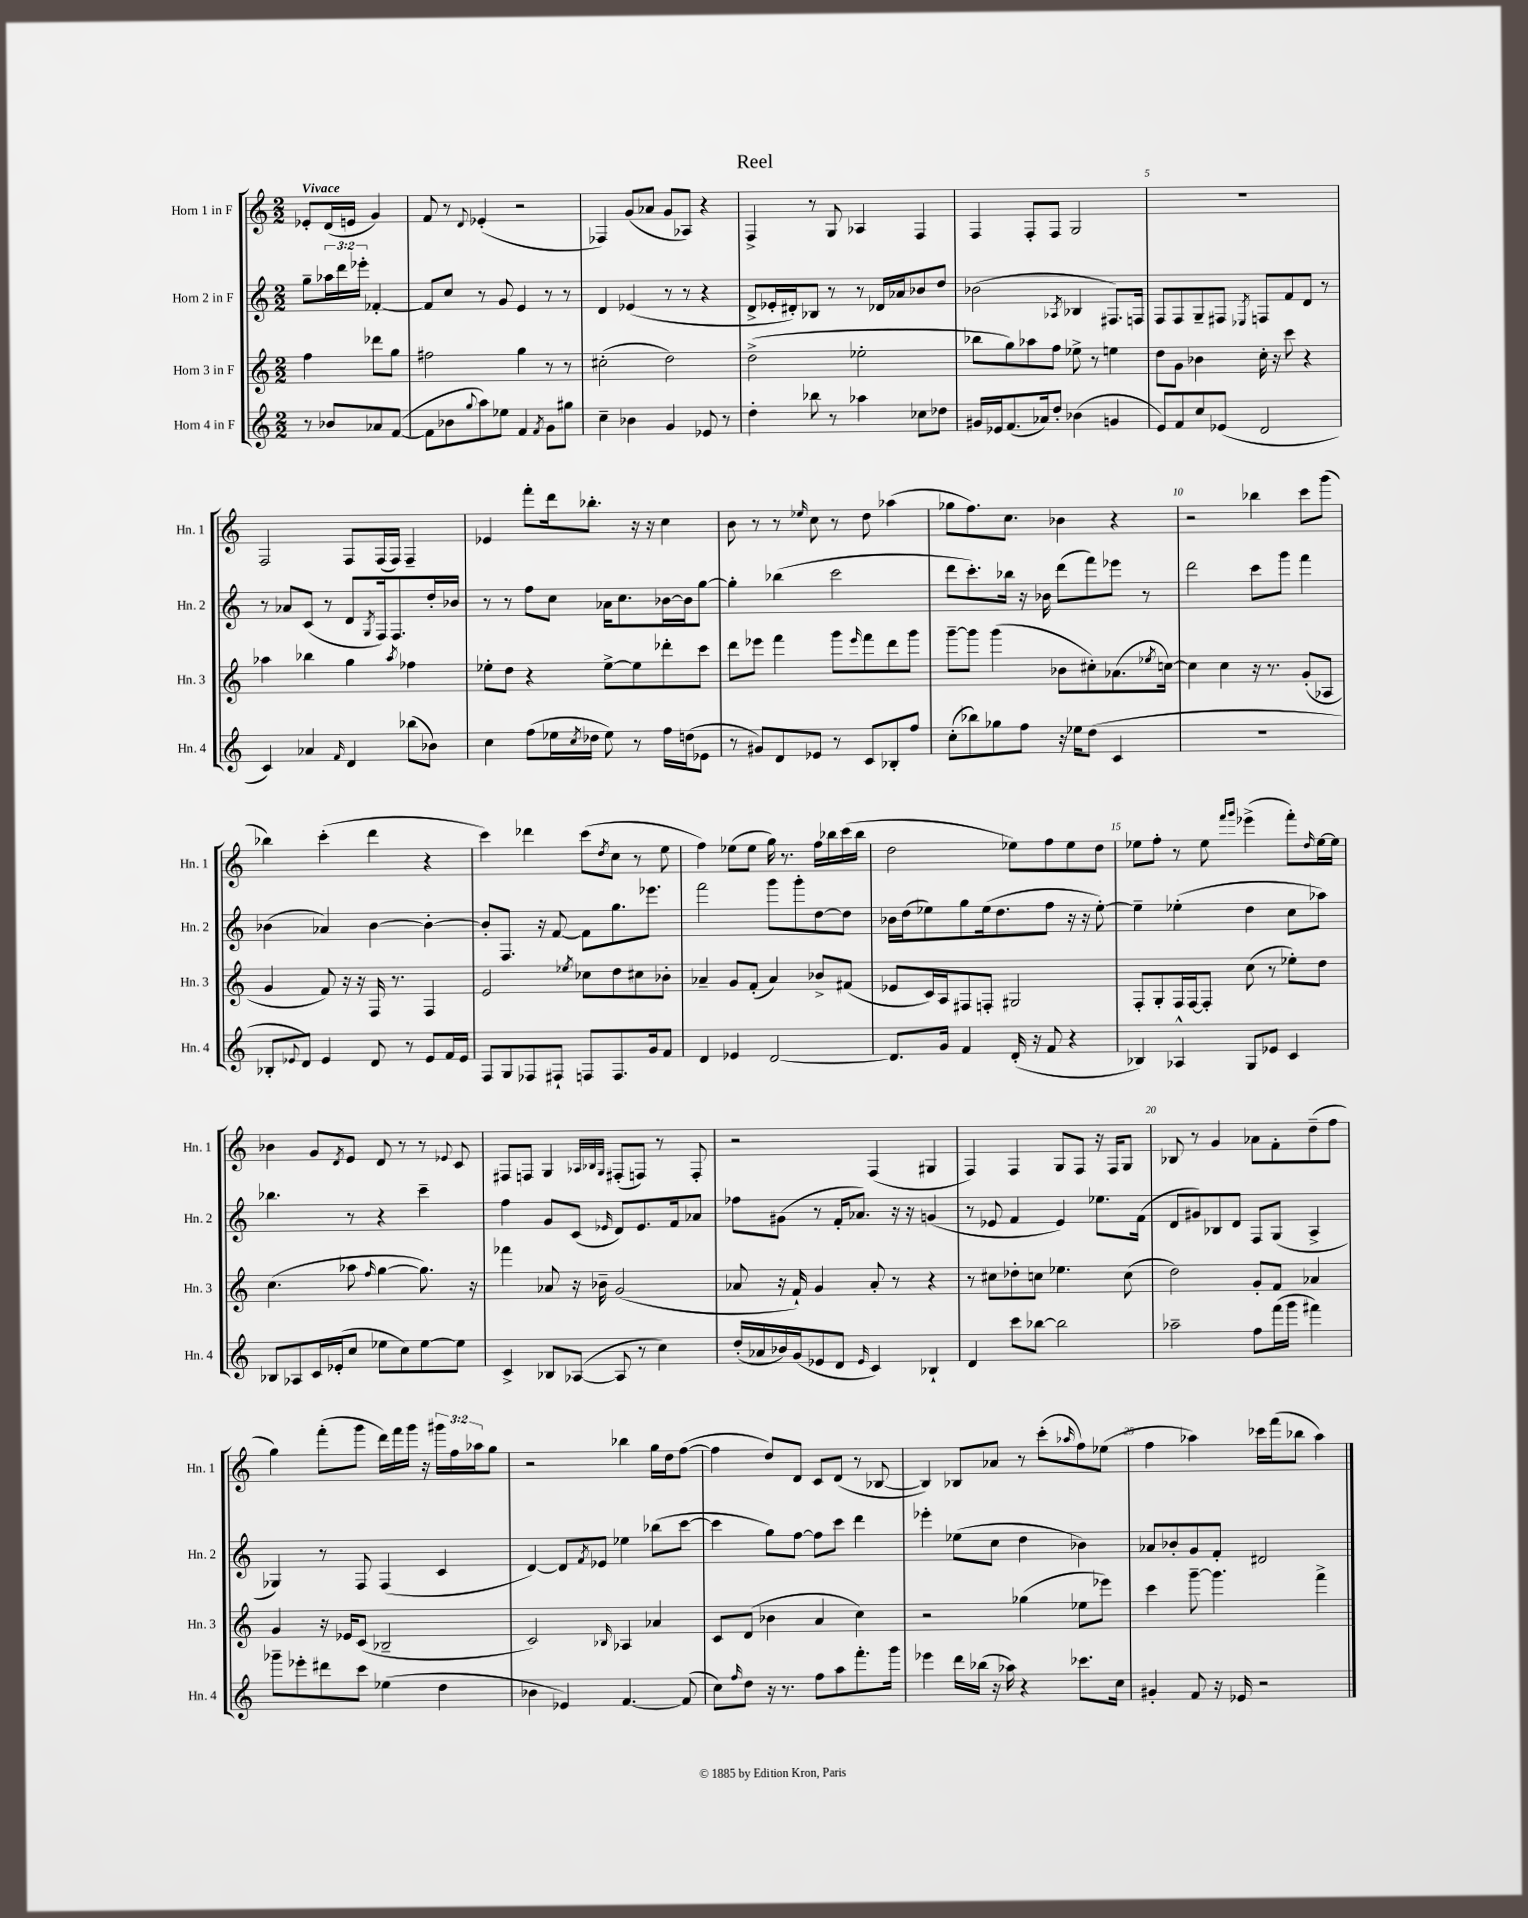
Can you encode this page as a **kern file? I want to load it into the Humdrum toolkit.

**kern	**kern	**kern	**kern
*part4	*part3	*part2	*part1
*staff4	*staff3	*staff2	*staff1
*I"Horn 4 in F	*I"Horn 3 in F	*I"Horn 2 in F	*I"Horn 1 in F
*I'Hn. 4	*I'Hn. 3	*I'Hn. 2	*I'Hn. 1
*clefG2	*clefG2	*clefG2	*clefG2
*k[]	*k[]	*k[]	*k[]
*M2/2	*M2/2	*M2/2	*M2/2
=	=	=	=
!	!	!	!LO:TX:a:B:t=Vivace
8r	4ff\	8gg~\L	8e-X'/L
8b-X/L	.	24aa-X\L	(16d/L
.	.	24ddd\	.
.	.	.	16en/JJ
.	.	24eee-X'\JJ	.
8a-X/	8ddd-X\L	[4f-X'/	4g/)
([8f/J	8gg\J	.	.
=1	=1	=1	=1
8f\L]	2ff#X\	8f-/L]	8f/
8b-X\	.	8cc/J	8r
8qqgg/	.	.	8qqd/
8aa\)	.	8r	(4e-X'/
8ee-X\J	.	8g/	.
4f/	4gg\	4e/	2r
8qf/	.	.	.
8g\L	8r	8r	.
8gg#X\J	8r	8r	.
=2	=2	=2	=2
4cc~\	(2cc#X'\	4d/	4F-X/)
4b-X\	.	(4e-X/	(8g/L
.	.	.	8a-X/J
4g/	2dd\)	8r	8g/L
.	.	8r	8A-X/J)
8e-X/	.	4r	4r
8r	.	.	.
=3	=3	=3	=3
4dd'\	(2dd^\	8d^/L	4F^/
.	.	16e-X'/L	.
.	.	16d#X'/J)	.
8bb-X\	.	8B-X/J	8r
8r	.	8r	8G/
4aa-X\	2ee-X'\	8r	4A-X/
.	.	16d-X/LL	.
.	.	16a-X/J	.
8cc-X\L	.	8b-X/	4F/
8dd-X\J	.	8dd/J	.
=4	=4	=4	=4
16g#X/LL	8bb-X\L	(2b-X\	4F/
16e-X/J	.	.	.
(8.f/	8gg\)	.	.
.	8aa-X\	.	8F'/L
16a-X/k)	.	.	.
8dd'/J	8ff\J	.	8F/J
.	.	8qA-X/	.
(4b-X\	8ee-X^\	4B-X/	2G/
.	8r	.	.
4gn/	4een\	8.F#X/L)	.
.	.	16Fn/Jk	.
=5	=5	=5	=5
8e/L)	8dd\L	8F/L	1r
8f/	8g\J	8F/	.
8cc/	4b-X\	8G~/	.
(8e-X/J	.	8F#X/J	.
.	.	8qE-X/	.
2d/	16cc'\	8Fn/L	.
.	16r	.	.
.	8ccc\	8f/	.
.	4r	8d/J	.
.	.	8r	.
!!LO:LB:g=z
=6	=6	=6	=6
4c/)	4aa-X\	8r	2F/
.	.	8a-X/L	.
4a-X/	4bb-X\	(8c/J	.
.	.	8r	.
16qqf/	.	.	.
4d/	4gg\	8d/L	8F/L
.	.	8qG/	.
.	.	16F/k)	(16F/L
.	.	8.F/	16F/JJ)
.	8qaa-/	.	.
(8bb-X\L	4ff-X\	.	4F~/
8b-X\J)	.	16dd'/L	.
.	.	16b-X/JJ	.
=7	=7	=7	=7
4cc\	8ee-X'\L	8r	4e-X/
.	8dd\J	8r	.
(8ff\L	4r	8ff\L	8fff'\L
16ee-X\L	.	8cc\J	16ddd\k
8qcc/	.	.	.
16dd-X\JJ	.	.	8.bb-X'\J
8ee-\)	[8ee-^\L	16a-X\KL	.
.	.	8.cc\	.
8r	8ee-\]	.	16r
.	.	.	16r
16ff\LL	8ddd-X'\	[16b-X\L	4cc\
(16ddn\J	.	16b-\J]	.
8e-X\J	8ccc\J	[8gg\J	.
=8	=8	=8	=8
8r	8ddd\L	4gg'\]	8b\
8g#X/L)	8eee-X\J	.	8r
8d/	4fff\	(4bb-X\	8r
.	.	.	16qqee-X/
8e-X/J	.	.	8cc\
8r	8ggg\L	2ccc\	8r
.	16qqeee-/	.	.
8c/L	8fff\	.	8dd\
8B-X'/	8ddd\	.	(4aa-X\
8ff/J	8ggg\J	.	.
=9	=9	=9	=9
(8cc'\L	[8ggg~\L	8ddd\L	8gg-X\L
8bb-X\)	8ggg\J]	8.ccc'\)	8.ff\)
8gg-X\	(4ggg\	.	.
.	.	16bb-X\Jk	8.cc\J
8ff\J	.	16r	.
.	.	16b-X\	.
16r	8b-X\L	(8ddd\L	4b-X\
16ee-X\KL	.	.	.
(8dd\J	8cc#X'\)	8fff\)	.
4c/	(8.a-X\	8eee-X\J	4r
.	.	8r	.
.	8qee-X/	.	.
.	[16ccn\Jk)	.	.
=10	=10	=10	=10
1r	4cc\]	2ddd\	2r
.	4cc\	.	.
.	16r	8ccc\L	4bb-X\
.	8.r	.	.
.	.	8ggg\J	.
.	(8g'/L	4fff\	8ccc\L
.	8A-X/J	.	(8ggg\J
!!LO:LB:g=z
=11	=11	=11	=11
8B-X'/L	4g/	(4b-X\	4bb-X\)
8qqe-X/	.	.	.
8d/J)	.	.	.
4e-/	8f/)	4a-X/)	(4ccc'\
.	16r	.	.
.	16r	.	.
8d/	16F/	[4b-\	4ddd\
.	8.r	.	.
8r	.	.	.
8e-/L	4F/	4b-'\_	4r
16f/L	.	.	.
16e-/JJ	.	.	.
=12	=12	=12	=12
8F/L	2e/	8b-'/L]	4ccc\)
8G/	.	8.F/J	.
8F-X/	.	.	4ddd-X\
.	.	16r	.
8F#X`/J	.	[8f/	.
.	8qee-X/	.	.
8Fn/L	8cc-X\L	8f\L]	(8ccc\L
.	.	.	8qdd/
8.F/	8dd\	8.gg\	8cc\J
.	8cc#X\	.	8r
16g/k	.	8.eee-X\J	.
8f/J	8b-X'\J	.	8ee\
=13	=13	=13	=13
4d/	4a-X~/	2fff\	4ff\)
4e-X/	8g/L	.	(8ee-X\L
.	(8f'/J	.	8ee-\J
[2d/	4a-/)	8ggg\L	16gg\)
.	.	.	8.r
.	.	8ggg'\	.
.	8b-X^/L	[8dd\	16ff\LL
.	.	.	16bb-X\
.	(8f#X/J	8dd\J]	(16ccc\
.	.	.	16bb-\JJ
=14	=14	=14	=14
8.d/L]	8e-X/L	16b-X\LL	2dd\
.	.	(16dd\J	.
.	16c/L)	8ee-X\)	.
16g/Jk	16A/J	.	.
4f/	8F#X/	8gg\	.
.	8Fn'/J	(16ee-\k	.
.	.	8.dd\	.
(16d'/	2G#X/	.	8ee-X\L)
16r	.	.	.
8f/	.	8ff\J	8ff\
4r	.	16r	8ee-\
.	.	16r	.
.	.	[8ee-'\)	8dd\J
=15	=15	=15	=15
4B-X/)	8F'/L	4ee-~\]	8ee-X\L
.	8G'/	.	8ff'\J
4A-X^^/	16F/L	(4ee-X'\	8r
.	[16F/J	.	.
.	8F'/J]	.	8ee-\
.	.	.	16qqfff/LL
.	.	.	16qqggg/JJ
8G/L	(8cc\	4dd\	(4eee-X^\
8e-X/J	8r	.	.
4c/	8ee-X'\L)	8cc\L	8fff'\L)
.	.	.	16qqdd/
.	8dd\J	8aa-X\J)	[16ee-\L
.	.	.	16ee-\JJ]
!!LO:LB:g=z
=16	=16	=16	=16
8B-X/L	(4.cc\	4.bb-X\	4b-X\
8A-X/	.	.	.
16c/L	.	.	8g/L
(16e-X'/J	.	.	.
.	.	.	8qd/
8cc/J	8aa-X\	8r	8e/J
.	16qqff/	.	.
8ee-X\L	[4gg\	4r	8d/
8cc\)	.	.	8r
[8ee-\	8.gg\])	4ccc~\	8r
.	.	.	8qqe-X/
8ee-\J]	.	.	8c/
.	16r	.	.
=17	=17	=17	=17
4c^/	4fff-X\	4ff\	8F#X/L
.	.	.	8Fn/J
8B-X/L	8a-X/	8g/L	4G/
([8A-X/J	16r	(8c/J	.
.	16b-X~\	.	.
.	.	.	32qqA-X/LLL
.	.	.	32qqB-X/
.	.	16qqe-X/	32qqG/JJJ
8A-/]	(2g/	8d/L)	(8F#X'/L
8r	.	8.e-/	8Fn/J)
4cc\)	.	.	8r
.	.	16f/k	.
.	.	8a-X/J	8F'/
=18	=18	=18	=18
(16dd'/LL	8a-X/	8ff-X\L	2r
16a-X/	.	.	.
16b-X/)	16r	(8g#X\J	.
(16g/J	16f`/)	.	.
8e-X/	4g/	8r	.
8d/J	.	16f'/KL	.
.	.	8.a-X/J)	.
16qqe-/	.	.	.
4c/)	8a-'/	.	(4F/
.	8r	16r	.
.	.	16r	.
4B-X`/	4r	(4gn/	4G#X/
=19	=19	=19	=19
4d/	8r	8r	4F/)
.	8cc#X\L	8e-X/	.
8ccc\L	8dd-X'\	4f/	4F/
[8bb-X\J	8ccn\J	.	.
2bb-\]	4.ee-X\	4e-/)	8G/L
.	.	.	8F/J
.	.	8.ee-X\L	16r
.	.	.	16F/KL
.	(8cc\	.	8G/J
.	.	(16f\Jk	.
=20	=20	=20	=20
2aa-X~\	2dd\)	8d/L	8B-X/
.	.	8g#X/)	8r
.	.	8B-X/	4g/
.	.	8d/J	.
8ff\L	8g'/L	8F/L	8a-X\L
(16fff\L	8f/J	(8G/J	8f'\
16ggg\JJ	.	.	.
4fff#X\)	4a-X/	4A^/	(8dd~\
.	.	.	8ff\J
!!LO:LB:g=z
=21	=21	=21	=21
8ggg-X~\L	4g/	4G-X/)	4gg\)
8eee-X'\	.	.	.
8ddd#X\	16r	8r	(8fff'\L
.	16e-X/KL	.	.
8ccc\J	(8c/J	8F/	8ggg\J
(4ee-X\	2B-X~/	(4F/	16ddd\LL)
.	.	.	16fff\
.	.	.	16ggg\JJ
.	.	.	16r
4dd\	.	4c/	24ggg#X\LL
.	.	.	24ff\
.	.	.	24aa-X\J
.	.	.	8gg\J
=22	=22	=22	=22
4b-X\	2c/)	[4d/)	2r
4e-X/)	.	8d/L]	.
.	.	8qf/	.
.	.	8e-X/J	.
.	16qqB-X/	.	.
[4.f/	4A-X/	4ee-X\	4bb-X\
.	4a-X/	(8bb-X\L	16gg\LL
.	.	.	16dd\J
(8f/]	.	[8ccc\J	([8ff\J
=23	=23	=23	=23
8cc\L)	8c/L	4ccc\]	4ff\]
16qqff/	.	.	.
8dd\J	(8d/J	.	.
16r	4b-X\	8gg\L)	8dd/L)
8.r	.	.	.
.	.	[8ff\J	8d/J
8ff\L	4a/	8ff\L]	8c/L
8aa\	.	8ccc\J	(8d/J
8.fff'\	4cc\)	4ddd\	8r
.	.	.	[8B-X/
16ggg\Jk	.	.	.
=24	=24	=24	=24
4eee-X\	2r	4eee-X'\	4B-/])
16ddd\LL	.	(8ee-X\L	8B-X/L
(16bb-X\JJ	.	.	.
16r	.	8cc\J	8a-X/J
16aa-X\)	.	.	.
4r	(4gg-X\	4dd\	8r
.	.	.	(8ccc'\L
.	.	.	16qqaa-X/
8.ccc-X\L	8ee-X\L	4b-X\)	8ff\)
.	8eee-X\J)	.	(8ee-X\J
16cc\Jk	.	.	.
=25	=25	=25	=25
4g#X'/	4ccc\	8a-X/L	4ff\
.	.	8b-X'/	.
8f/	[8ggg~\	8g/	4aa-X\)
16r	4.ggg\]	8f'/J	.
16e-X/	.	.	.
2r	.	2d#X/	16ccc-X\LL
.	.	.	(16fff\J
.	.	.	8bb-X\J
.	4fff^\	.	4aa-\)
==	==	==	==
*-	*-	*-	*-
